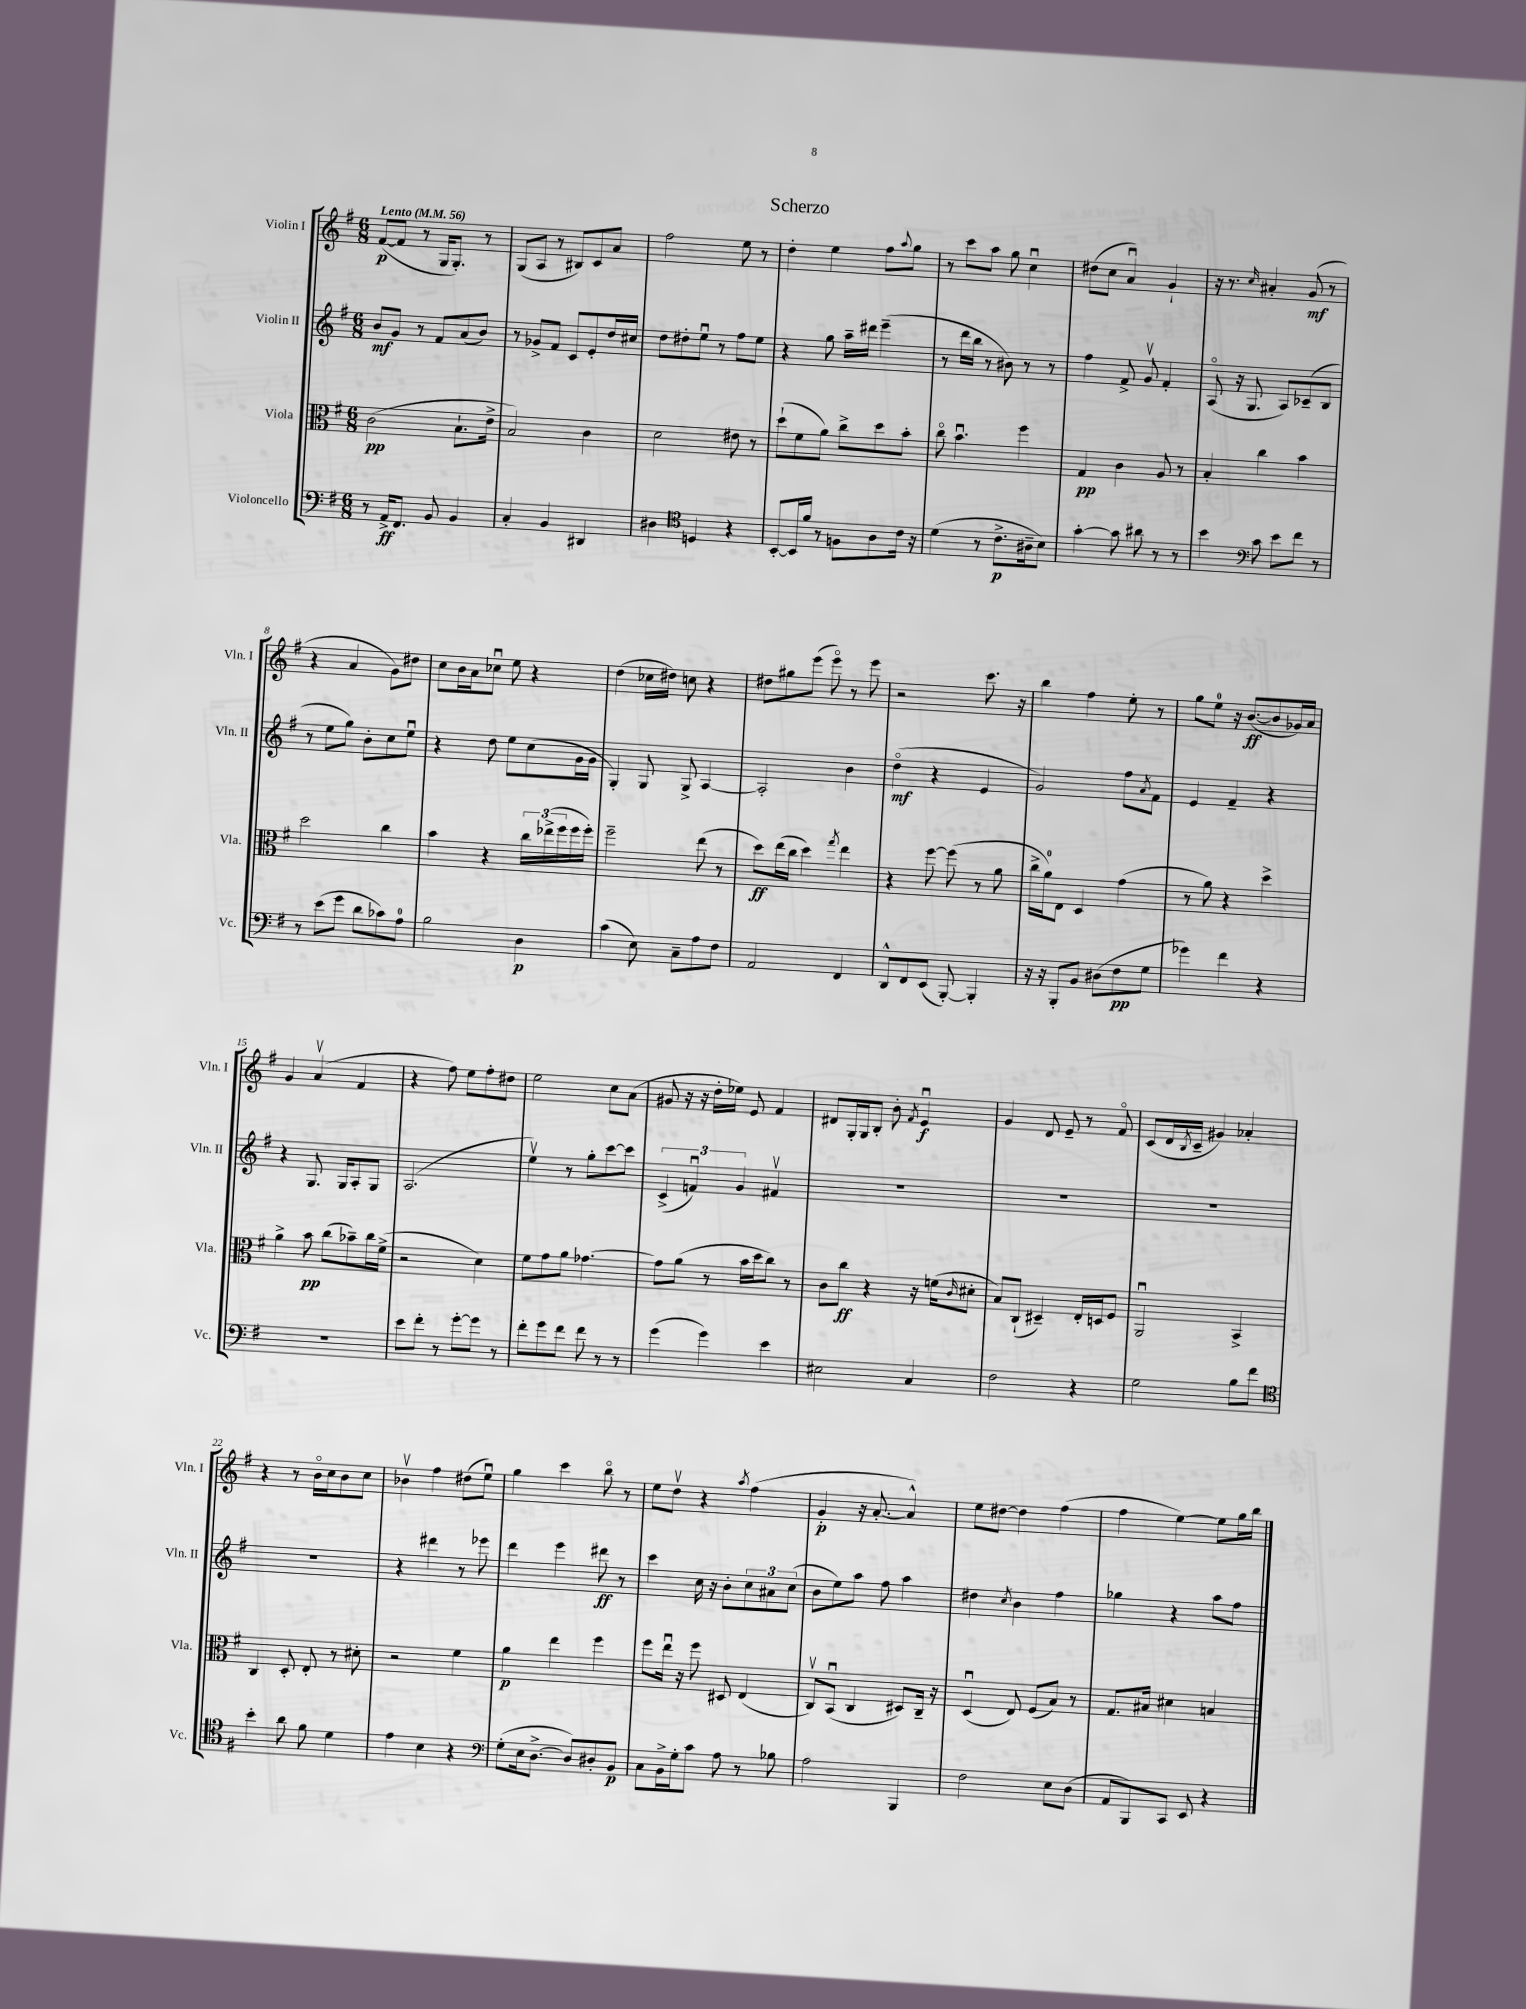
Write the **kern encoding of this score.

**kern	**kern	**kern	**kern
*staff4	*staff3	*staff2	*staff1
*clefF4	*clefC3	*clefG2	*clefG2
*k[f#]	*k[f#]	*k[f#]	*k[f#]
*M6/8	*M6/8	*M6/8	*M6/8
*MM56	*MM56	*MM56	*MM56
8r	(2c	8b	([8f#
16AA^	.	8g	8f#]
8.FF#	.	.	.
.	.	8r	8r
8BB	.	8f#	16G
.	.	.	8.G')
4BB	8.B`	(8a	.
.	.	8b)	8r
.	16e^	.	.
=	=	=	=
4C'	2B)	8r	(8G
.	.	8g-^	8A
4BB	.	8f#	8r
.	.	8c	8B#)
4DD#	4c	8e'	8c
.	.	16dd	8a
.	.	16cc#	.
=	=	=	=
4D#	2d	8dd	2ff#
.	.	8dd#'	.
*clefC4	*	*	*
4D	.	8eeu	.
.	.	8r	.
4r	8e#	8ff#	8ee
.	8r	8ee	8r
=	=	=	=
[8BB'	(8dd`	4r	4dd'
16BB]	8f#	.	.
16f#	.	.	.
8r	8a)	8gg	4ee
8F	8cc^	16aa~	.
.	.	16ddd#	.
8A	8dd	(4eee~	8ff#
.	.	.	8qqaa
16c	8b'	.	8gg
16r	.	.	.
=	=	=	=
(4d	8cco	8r	8r
.	4.bu	16ddd	8ccc
.	.	16bb	.
8r	.	8r	8aa
8.c^	.	8b#)	8gg
.	4ff#	8r	4ccu
16A#~	.	.	.
8B)	.	8r	.
=	=	=	=
[4g'	4G	4ff#	(8dd#
.	.	.	8cc
8g]	4c	8f#^	4au)
8a#	.	8gv	.
8r	8A	4f#'	4g`
8r	8r	.	.
=	=	=	=
4b	4B'	(8Ao	16r
.	.	.	8.r
.	.	16r	.
.	.	8.G	.
*clefF4	*	*	*
.	.	.	16qqcc
8c	4cc	.	4a#'
8e	.	8A)	.
8f#	4b	(8c-~	(8g
8r	.	8B	8r
=	=	=	=
8r	2dd	8r	4r
(8e	.	8ee	.
8g	.	8gg)	4a
8d	.	8b'	.
8c-)	4cc	8cc	8g)
8A	.	8eeu	8dd#
=	=	=	=
2B	4b	4r	8cc
.	.	.	16b
.	.	.	16a
.	4r	8dd	8cc-u
.	.	8ee	8ee
4D	24cc	(8cc	4r
.	(24ee-^	.	.
.	24ff#	.	.
.	16ff#	16g	.
.	16ff#')	16g	.
=	=	=	=
(4c	2ff#~	4G')	(4dd
8E)	.	8G	16cc-
.	.	.	16dd#)
8C~	.	8G^	8cc
8A	(8ee	[4A	4r
8F#	8r	.	.
=	=	=	=
2AA	8dd)	2A']	8dd#
.	(16ee	.	8gg#
.	16cc	.	.
.	4dd)	.	(8eee
.	.	.	8eeeo)
.	8qgg	.	.
4FF#	4ee	4b	8r
.	.	.	8eee
=	=	=	=
8DD^^	4r	(4ddo	2r
8FF#	.	.	.
(8EE	[8ff#	4r	.
[8BBB')	(8ff#]	.	.
4BBB']	8r	4e	8.ccc
.	8a	.	.
.	.	.	16r
=	=	=	=
16r	16cc^	2g)	4bb
16r	16a)	.	.
8BBB'	8E	.	.
8BB	4D	.	4ff#
(8D#	.	.	.
8F#	(4g	8ff#	8ee'
.	.	8qa	.
8G	.	8f#	8r
=	=	=	=
4g-)	8r	4e	8gg
.	8a)	.	8ee
4f#	4r	4f#~	16r
.	.	.	([8.b
4r	4dd^	4r	8b]
.	.	.	16g-)
.	.	.	16a
=	=	=	=
2.r	4a^	4r	4g
.	8b	8.G	(4av
.	(8cc	.	.
.	.	16G	.
.	8b-~)	8A'	4f#
.	16cc	8G	.
.	(16f#^	.	.
=	=	=	=
8e	2r	(2.A	4r
8f#'	.	.	.
8r	.	.	8ff#)
[8g'	.	.	8ee
8g]	4d)	.	8ff#'
8r	.	.	8dd#
=	=	=	=
8f#'	8f#	4eev)	2ee
8g	8g	.	.
8f#	8a	8r	.
8f#	[4.g-	8gg'	.
8r	.	[8ccc	8cc
8r	.	8ccc]	(8a
=	=	=	=
(4g	8g-]	(6c^	8g#
.	(8a	.	16r
.	.	6fu)	.
.	.	.	16r
4g)	8r	.	16dd'
.	.	.	16ee-)
.	.	6g	.
.	16b	.	8e
.	16dd	.	.
4e	8cc)	4f#v	4f#
.	8r	.	.
=	=	=	=
2E#	8c	2.r	8d#
.	8cc	.	16G'
.	.	.	16G
.	4r	.	8B'
.	.	.	8b'
.	.	.	8qf#
4C	16r	.	4eu
.	(16f	.	.
.	16qqc	.	.
.	8d#'	.	.
=	=	=	=
2F#	8B)	2.r	4g
.	(8C`	.	.
.	4D#~)	.	8d
.	.	.	8e~
4r	16E'	.	8r
.	16D	.	.
.	8F#	.	8f#o
=	=	=	=
2G	2AAu	2.r	(8c
.	.	.	16d
.	.	.	8qB
.	.	.	16c~
.	.	.	4g#)
8B	4BB^	.	4a-'
8f#	.	.	.
=	=	=	=
*clefC4	*	*	*
4b'	4C	2.r	4r
8a	8D'	.	8r
8f#	8E'	.	16bo
.	.	.	16cc
4d	8r	.	8b
.	8d#'	.	8cc
=	=	=	=
4e	2r	4r	4b-v
4B	.	4ddd#	4ff#
4r	4f#	8r	(8dd#
.	.	8eee-	8eeu)
=	=	=	=
*clefF4	*	*	*
(8G'	4a	4ddd	4gg
16E	.	.	.
[8.D^	.	.	.
.	4ee	4eee	4ccc
8D])	.	.	.
8D#'	4ff#	8ddd#	8bbo
8BB	.	8r	8r
=	=	=	=
8C	8ff#	4ccc	8ee
16BB^	16eeu	.	8ddv
16G'	16r	.	.
8c	8ff#	16cc	4r
.	.	16r	.
8A	8D#	8b'	.
.	.	.	8qaa
8r	(4E	12cc	(4ff#
.	.	12a#	.
8B-	.	.	.
.	.	(12cc	.
=	=	=	=
2A	8Cv)	8b	4g'
.	(8BBu	8ee)	.
.	4C	8aa	16r
.	.	.	[8.a'
.	.	8ff#	.
4BBB	8D#)	4aa	4a^^])
.	16C~	.	.
.	16r	.	.
=	=	=	=
2F#	(4Du	4dd#	8ee
.	.	.	[8dd#
.	.	8qcc	.
.	8E)	4b	4dd#]
.	(8F#	.	.
8E	8B)	4ff#	(4ff#
(8D	8r	.	.
=	=	=	=
8AA	8.G	4gg-	4ff#
8BBB)	.	.	.
.	16B#	.	.
8CC	4d#	4r	[4ee)
8EE	.	.	.
4r	4B	8aa	8ee]
.	.	8ff#	16gg
.	.	.	16bb
==	==	==	==
*-	*-	*-	*-
